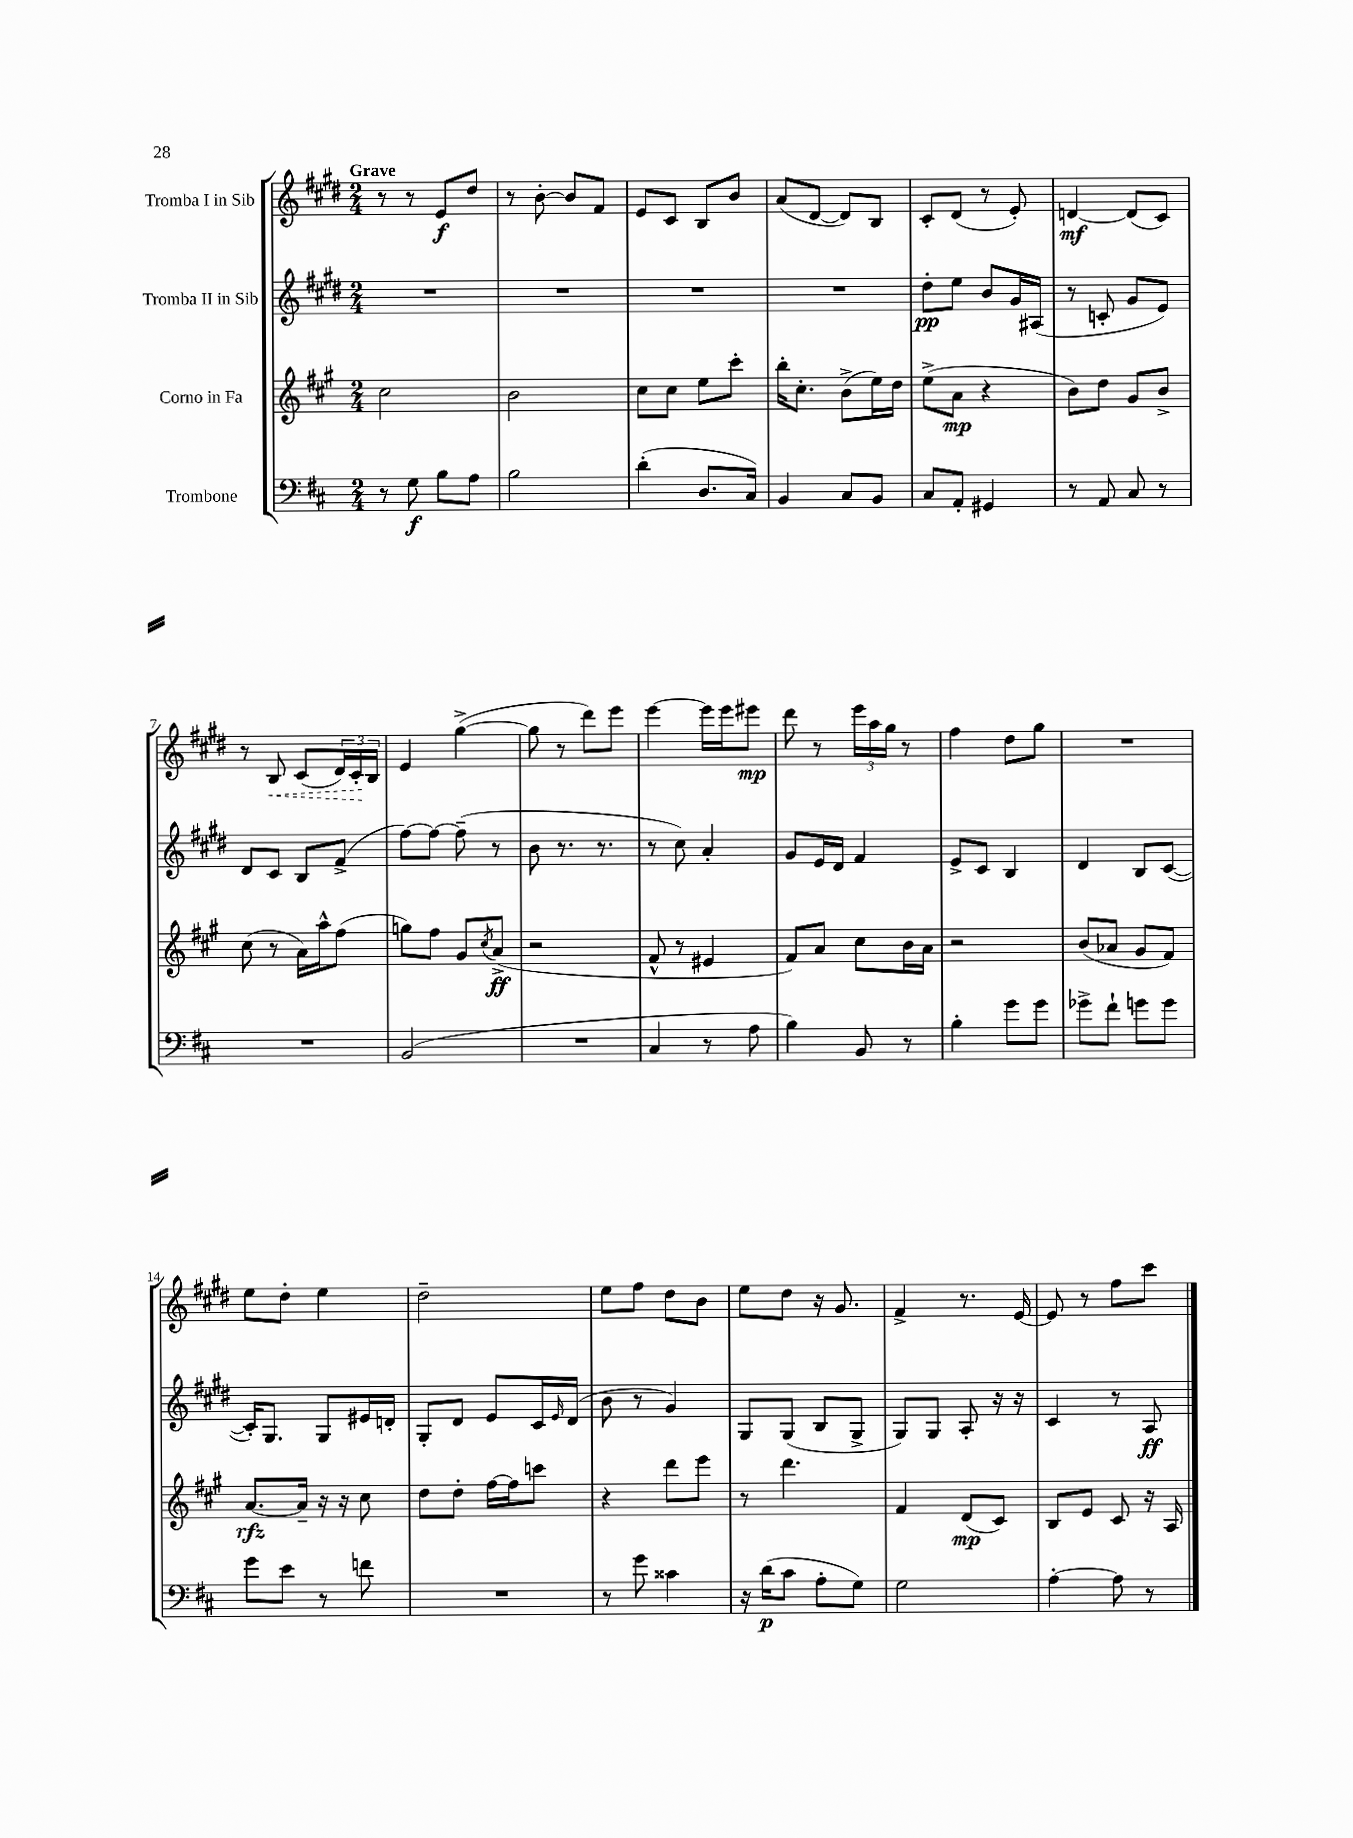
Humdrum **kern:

**kern	**dynam	**kern	**dynam	**kern	**dynam	**kern	**dynam
*part4	*part4	*part3	*part3	*part2	*part2	*part1	*part1
*staff4	*staff4	*staff3	*staff3	*staff2	*staff2	*staff1	*staff1
*I"Trombone	*	*I"Corno in Fa	*	*I"Tromba II in Sib	*	*I"Tromba I in Sib	*
*clefF4	*	*clefG2	*	*clefG2	*	*clefG2	*
*k[f#c#]	*	*k[f#c#g#]	*	*k[f#c#g#d#]	*	*k[f#c#g#d#]	*
*M2/4	*	*M2/4	*	*M2/4	*	*M2/4	*
=1	=1	=1	=1	=1	=1	=1	=1
!	!	!	!	!	!	!LO:TX:a:B:t=Grave	!
8r	.	2cc#\	.	2r	.	8r	.
8G\	f	.	.	.	.	8r	.
8B\L	.	.	.	.	.	8e/L	f
8A\J	.	.	.	.	.	8dd#/J	.
=2	=2	=2	=2	=2	=2	=2	=2
2B\	.	2b\	.	2r	.	8r	.
.	.	.	.	.	.	[8b'\	.
.	.	.	.	.	.	8b/L]	.
.	.	.	.	.	.	8f#/J	.
=3	=3	=3	=3	=3	=3	=3	=3
(4d'\	.	8cc#\L	.	2r	.	8e/L	.
.	.	8cc#\J	.	.	.	8c#/J	.
8.D/L	.	8ee\L	.	.	.	8B/L	.
.	.	8ccc#'\J	.	.	.	8b/J	.
16C#/Jk)	.	.	.	.	.	.	.
=4	=4	=4	=4	=4	=4	=4	=4
4BB/	.	16bb'\KL	.	2r	.	(8a/L	.
.	.	8.cc#'\J	.	.	.	.	.
.	.	.	.	.	.	[8d#/J	.
8C#/L	.	(8b^\L	.	.	.	8d#/L])	.
8BB/J	.	16ee\L)	.	.	.	8B/J	.
.	.	16dd\JJ	.	.	.	.	.
=5	=5	=5	=5	=5	=5	=5	=5
8C#/L	.	(8ee^\L	.	8dd#'\L	pp	8c#'/L	.
8AA'/J	.	8a\J	mp	8ee\J	.	(8d#/J	.
4GG#X/	.	4r	.	8b/L	.	8r	.
.	.	.	.	16g#/L	.	8e'/)	.
.	.	.	.	(16A#X/JJ	.	.	.
=6	=6	=6	=6	=6	=6	=6	=6
8r	.	8b\L)	.	8r	.	[4dn/	mf
8AA/	.	8dd\J	.	8cn'/	.	.	.
8C#/	.	8g#/L	.	8g#/L	.	(8d/L]	.
8r	.	8b^/J	.	8e/J)	.	8c#/J)	.
!!LO:LB:g=z
=7	=7	=7	=7	=7	=7	=7	=7
2r	.	(8cc#\	.	8d#/L	.	8r	.
!	!	!	!	!	!	!	!LO:HP:b
.	.	8r	.	8c#/J	.	8B/	<
.	.	16a\LL)	.	8B/L	.	(8c#/L	.
.	.	16aa^^\J	.	.	.	.	.
.	.	(8ff#\J	.	(8f#^/J	.	24d#/L)	.
.	.	.	.	.	.	24c#'/	.
.	.	.	.	.	.	24B/JJ	[
=8	=8	=8	=8	=8	=8	=8	=8
(2BB/	.	8ggn\L)	.	[8ff#\L)	.	4e/	.
.	.	8ff#\J	.	8ff#\J_	.	.	.
.	.	8g#/L	.	(8ff#~\]	.	([4gg#^\	.
.	.	8qcc#/	.	.	.	.	.
.	.	(8a^/J	ff	8r	.	.	.
=9	=9	=9	=9	=9	=9	=9	=9
2r	.	2r	.	8b\	.	8gg#\]	.
.	.	.	.	8.r	.	8r	.
.	.	.	.	.	.	8ddd#\L)	.
.	.	.	.	8.r	.	.	.
.	.	.	.	.	.	8eee\J	.
=10	=10	=10	=10	=10	=10	=10	=10
4C#/	.	8f#^^/	.	8r	.	[4eee\	.
.	.	8r	.	8cc#\)	.	.	.
8r	.	4e#X/	.	4a'/	.	16eee\LL]	.
.	.	.	.	.	.	16eee\J	.
8A\	.	.	.	.	.	8eee#X\J	mp
=11	=11	=11	=11	=11	=11	=11	=11
4B\)	.	8f#/L)	.	8g#/L	.	8ddd#\	.
.	.	8a/J	.	16e/L	.	8r	.
.	.	.	.	16d#/JJ	.	.	.
8BB/	.	8cc#\L	.	4f#/	.	24eee\LL	.
.	.	.	.	.	.	24aa\	.
.	.	.	.	.	.	24gg#\JJ	.
8r	.	16b\L	.	.	.	8r	.
.	.	16a\JJ	.	.	.	.	.
=12	=12	=12	=12	=12	=12	=12	=12
4B'\	.	2r	.	8e^/L	.	4ff#\	.
.	.	.	.	8c#/J	.	.	.
8g\L	.	.	.	4B/	.	8dd#\L	.
8g\J	.	.	.	.	.	8gg#\J	.
=13	=13	=13	=13	=13	=13	=13	=13
8g-X^\L	.	(8b/L	.	4d#/	.	2r	.
8f#`\J	.	8a-X/J	.	.	.	.	.
8gn\L	.	8g#/L	.	8B/L	.	.	.
8g\J	.	8f#/J)	.	([8c#/J	.	.	.
!!LO:LB:g=z
=14	=14	=14	=14	=14	=14	=14	=14
8g\L	.	[8.a/L	rfz	16c#'/KL])	.	8ee\L	.
.	.	.	.	8.G#/J	.	.	.
8e\J	.	.	.	.	.	8dd#'\J	.
.	.	16a~/Jk]	.	.	.	.	.
8r	.	16r	.	8G#/L	.	4ee\	.
.	.	16r	.	.	.	.	.
8fn\	.	8cc#\	.	16e#X/L	.	.	.
.	.	.	.	16dn'/JJ	.	.	.
=15	=15	=15	=15	=15	=15	=15	=15
2r	.	8dd\L	.	8G#'/L	.	2dd#~\	.
.	.	8dd'\J	.	8d#/J	.	.	.
.	.	[16ff#\LL	.	8e/L	.	.	.
.	.	16ff#\J]	.	.	.	.	.
.	.	8cccn\J	.	16c#/L	.	.	.
.	.	.	.	16qqe/	.	.	.
.	.	.	.	(16d#/JJ	.	.	.
=16	=16	=16	=16	=16	=16	=16	=16
8r	.	4r	.	8b\	.	8ee\L	.
8g\	.	.	.	8r	.	8ff#\J	.
4c##X\	.	8ddd\L	.	4g#/)	.	8dd#\L	.
.	.	8eee\J	.	.	.	8b\J	.
=17	=17	=17	=17	=17	=17	=17	=17
16r	.	8r	.	8G#/L	.	8ee\L	.
(16d\KL	p	.	.	.	.	.	.
8c#\J	.	4.ddd\	.	(8G#/J	.	8dd#\J	.
8A'\L	.	.	.	8B/L	.	16r	.
.	.	.	.	.	.	8.g#/	.
8G\J)	.	.	.	8G#^/J	.	.	.
=18	=18	=18	=18	=18	=18	=18	=18
2G\	.	4f#/	.	8G#/L)	.	4f#^/	.
.	.	.	.	8G#/J	.	.	.
.	.	(8d/L	mp	8A'/	.	8.r	.
.	.	8c#/J)	.	16r	.	.	.
.	.	.	.	16r	.	[16e/	.
=19	=19	=19	=19	=19	=19	=19	=19
[4A'\	.	8B/L	.	4c#/	.	8e/]	.
.	.	8e/J	.	.	.	8r	.
8A\]	.	8c#/	.	8r	.	8ff#\L	.
8r	.	16r	.	8A/	ff	8ccc#\J	.
.	.	16A/	.	.	.	.	.
==	==	==	==	==	==	==	==
*-	*-	*-	*-	*-	*-	*-	*-
